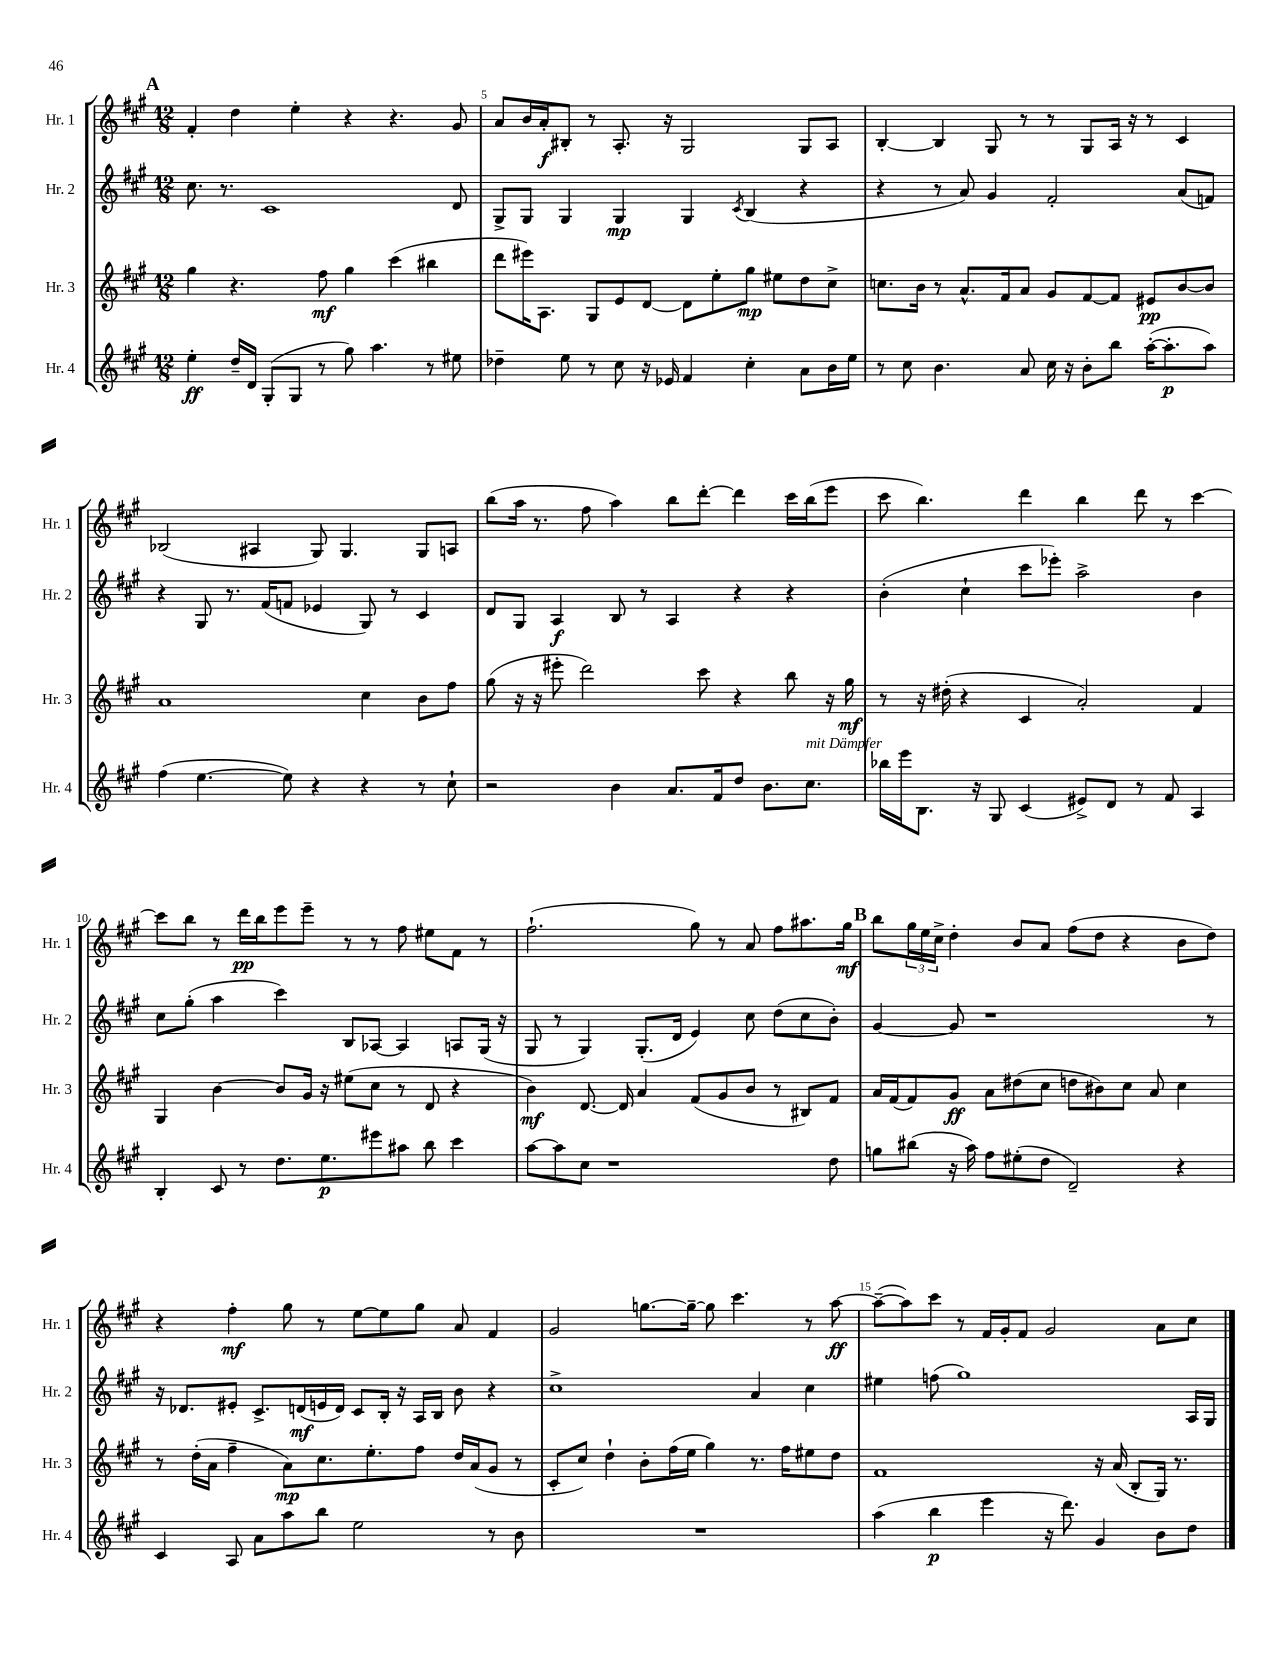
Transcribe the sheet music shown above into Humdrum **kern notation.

**kern	**dynam	**kern	**dynam	**kern	**dynam	**kern	**dynam
*part4	*part4	*part3	*part3	*part2	*part2	*part1	*part1
*staff4	*staff4	*staff3	*staff3	*staff2	*staff2	*staff1	*staff1
*I"Hr. 4	*	*I"Hr. 3	*	*I"Hr. 2	*	*I"Hr. 1	*
*I'Hr. 4	*	*I'Hr. 3	*	*I'Hr. 2	*	*I'Hr. 1	*
*clefG2	*	*clefG2	*	*clefG2	*	*clefG2	*
*k[f#c#g#]	*	*k[f#c#g#]	*	*k[f#c#g#]	*	*k[f#c#g#]	*
*M12/8	*	*M12/8	*	*M12/8	*	*M12/8	*
!!LO:REH:place=s1:t=A
=4	=4	=4	=4	=4	=4	=4	=4
4ee'\	ff	4gg#\	.	8.cc#\	.	4f#'/	.
.	.	.	.	8.r	.	.	.
16dd~/LL	.	4.r	.	.	.	4dd\	.
16d/JJ	.	.	.	.	.	.	.
(8G#'/L	.	.	.	1c#	.	.	.
8G#/J	.	.	.	.	.	4ee'\	.
8r	.	8ff#\	mf	.	.	.	.
8gg#\)	.	4gg#\	.	.	.	4r	.
4.aa\	.	.	.	.	.	.	.
.	.	(4ccc#\	.	.	.	4.r	.
8r	.	4bb#X\	.	.	.	.	.
8ee#X\	.	.	.	8d/	.	8g#/	.
=5	=5	=5	=5	=5	=5	=5	=5
4dd-X~\	.	8ddd\L	.	8G#^/L	.	8a/L	.
.	.	16eee#X\K)	.	8G#/J	.	16b/L	.
.	.	8.A\J	.	.	.	16a'/J	f
8ee\	.	.	.	4G#/	.	8B#X'/J	.
8r	.	8G#/L	.	.	.	8r	.
8cc#\	.	8e/	.	4G#/	mp	8.A'/	.
16r	.	[8d/J	.	.	.	.	.
16e-X/	.	.	.	.	.	16r	.
4f#/	.	8d\L]	.	4G#/	.	2G#/	.
.	.	8ee'\	.	.	.	.	.
.	.	.	.	8qc#/	.	.	.
4cc#'\	.	8gg#\J	mp	(4B/	.	.	.
.	.	8ee#X\L	.	.	.	.	.
8a\L	.	8dd\	.	4r	.	8G#/L	.
16b\L	.	8cc#^\J	.	.	.	8A/J	.
16ee\JJ	.	.	.	.	.	.	.
=6	=6	=6	=6	=6	=6	=6	=6
8r	.	8.ccn\L	.	4r	.	[4B'/	.
8cc#\	.	.	.	.	.	.	.
.	.	16b\Jk	.	.	.	.	.
4.b\	.	8r	.	8r	.	4B/]	.
.	.	8.a^^/L	.	8a/)	.	.	.
.	.	.	.	4g#/	.	8G#/	.
.	.	16f#/k	.	.	.	.	.
8a/	.	8a/J	.	.	.	8r	.
16cc#\	.	8g#/L	.	2f#'/	.	8r	.
16r	.	.	.	.	.	.	.
8b'\L	.	[8f#/	.	.	.	8G#/L	.
8bb\J	.	8f#/J]	.	.	.	16A/Jk	.
.	.	.	.	.	.	16r	.
([16aa'\KL	.	8e#X/L	pp	.	.	8r	.
8.aa'\]	p	.	.	.	.	.	.
.	.	[8b/	.	(8a/L	.	4c#/	.
8aa\J)	.	8b/J]	.	8fn/J)	.	.	.
!!LO:LB:g=z
=7	=7	=7	=7	=7	=7	=7	=7
(4ff#\	.	1a	.	4r	.	(2B-X/	.
[4.ee\	.	.	.	8G#/	.	.	.
.	.	.	.	8.r	.	.	.
.	.	.	.	.	.	4A#X/	.
.	.	.	.	(16f#/KL	.	.	.
8ee\])	.	.	.	8fn/J	.	.	.
4r	.	.	.	4e-X/	.	8G#/)	.
.	.	.	.	.	.	4.G#/	.
4r	.	4cc#\	.	8G#/)	.	.	.
.	.	.	.	8r	.	.	.
8r	.	8b\L	.	4c#/	.	8G#/L	.
8cc#`\	.	8ff#\J	.	.	.	8An/J	.
=8	=8	=8	=8	=8	=8	=8	=8
2r	.	(8gg#\	.	8d/L	.	(8bb\L	.
.	.	16r	.	8G#/J	.	16aa\Jk	.
.	.	16r	.	.	.	8.r	.
.	.	8eee#X'\	.	4A/	f	.	.
.	.	2ddd\)	.	.	.	8ff#\	.
4b\	.	.	.	8B/	.	4aa\)	.
.	.	.	.	8r	.	.	.
8.a/L	.	.	.	4A/	.	8bb\L	.
.	.	8ccc#\	.	.	.	[8ddd'\J	.
16f#/k	.	.	.	.	.	.	.
8dd/J	.	4r	.	4r	.	4ddd\]	.
8.b\L	.	.	.	.	.	.	.
.	.	8bb\	.	4r	.	16ccc#\LL	.
!LO:TX:a:i:t=mit Dämpfer	!	!	!	!	!	!	!
8.cc#\J	.	.	.	.	.	(16bb\J	.
.	.	16r	.	.	.	8eee\J	.
.	.	16gg#\	mf	.	.	.	.
=9	=9	=9	=9	=9	=9	=9	=9
16bb-X\LL	.	8r	.	(4b'\	.	8ccc#\	.
16eee\J	.	.	.	.	.	.	.
8.B\J	.	16r	.	.	.	4.bb\)	.
.	.	(16dd#X'\	.	.	.	.	.
.	.	4r	.	4cc#`\	.	.	.
16r	.	.	.	.	.	.	.
8G#/	.	.	.	.	.	.	.
(4c#/	.	4c#/	.	8ccc#\L	.	4ddd\	.
.	.	.	.	8eee-X'\J)	.	.	.
8e#X^/L)	.	2a'/)	.	2aa^\	.	4bb\	.
8d/J	.	.	.	.	.	.	.
8r	.	.	.	.	.	8ddd\	.
8f#/	.	.	.	.	.	8r	.
4A/	.	4f#/	.	4b\	.	[4ccc#\	.
!!LO:LB:g=z
=10	=10	=10	=10	=10	=10	=10	=10
4B'/	.	4G#/	.	8cc#\L	.	8ccc#\L]	.
.	.	.	.	(8gg#'\J	.	8bb\J	.
8c#/	.	[4b\	.	4aa\	.	8r	.
8r	.	.	.	.	.	16ddd\LL	pp
.	.	.	.	.	.	16bb\J	.
8.dd\L	.	8b/L]	.	4ccc#\)	.	8eee\	.
.	.	16g#/Jk	.	.	.	8eee~\J	.
8.ee\	p	16r	.	.	.	.	.
.	.	(8ee#X\L	.	8B/L	.	8r	.
8eee#X\	.	8cc#\J	.	[8A-X/J	.	8r	.
8aa#X\J	.	8r	.	4A-/]	.	8ff#\	.
8bb\	.	8d/	.	.	.	8ee#X\L	.
4ccc#\	.	4r	.	8An/L	.	8f#\J	.
.	.	.	.	(16G#/Jk	.	8r	.
.	.	.	.	16r	.	.	.
=11	=11	=11	=11	=11	=11	=11	=11
[8aa\L	.	4b\)	mf	8G#/	.	(2.ff#`\	.
8aa\]	.	.	.	8r	.	.	.
8cc#\J	.	[8.d/	.	4G#/)	.	.	.
1r	.	.	.	.	.	.	.
.	.	16d/]	.	.	.	.	.
.	.	4a/	.	(8.G#'/L	.	.	.
.	.	.	.	16d/Jk	.	.	.
.	.	(8f#/L	.	4e/)	.	8gg#\)	.
.	.	8g#/	.	.	.	8r	.
.	.	8b/J	.	8cc#\	.	8a/	.
.	.	8r	.	(8dd\L	.	8ff#\L	.
.	.	8B#X/L)	.	8cc#\	.	8.aa#X\	.
8dd\	.	8f#/J	.	8b'\J)	.	.	.
.	.	.	.	.	.	16gg#\Jk	mf
!!LO:REH:place=s1:t=B
=12	=12	=12	=12	=12	=12	=12	=12
8ggn\L	.	16a/LL	.	[4g#/	.	8bb\L	.
.	.	(16f#/J	.	.	.	.	.
(8bb#X\J	.	8f#/)	.	.	.	24gg#\L	.
.	.	.	.	.	.	24ee\	.
.	.	.	.	.	.	24cc#^\JJ	.
16r	.	8g#/J	ff	8g#/]	.	4dd'\	.
16aa\)	.	.	.	.	.	.	.
8ff#\L	.	8a\L	.	1r	.	.	.
(8ee#X'\	.	(8dd#X\	.	.	.	8b/L	.
8dd\J	.	8cc#\J	.	.	.	8a/J	.
2d~/)	.	8ddn\L	.	.	.	(8ff#\L	.
.	.	8b#X\)	.	.	.	8dd\J	.
.	.	8cc#\J	.	.	.	4r	.
.	.	8a/	.	.	.	.	.
4r	.	4cc#\	.	.	.	8b\L	.
.	.	.	.	8r	.	8dd\J)	.
!!LO:LB:g=z
=13	=13	=13	=13	=13	=13	=13	=13
4c#/	.	8r	.	16r	.	4r	.
.	.	.	.	8.d-X/L	.	.	.
.	.	(16dd'\LL	.	.	.	.	.
.	.	16a\JJ	.	.	.	.	.
8A/	.	4ff#~\	.	8e#X'/J	.	4ff#'\	mf
8a\L	.	.	.	8.c#^/L	.	.	.
8aa\	.	8a\L)	mp	.	.	8gg#\	.
.	.	.	.	(16dn/L	mf	.	.
8bb\J	.	8.cc#\	.	16en/	.	8r	.
.	.	.	.	16d/JJ)	.	.	.
2ee\	.	.	.	8c#/L	.	[8ee\L	.
.	.	8.ee'\	.	.	.	.	.
.	.	.	.	16B'/Jk	.	8ee\]	.
.	.	.	.	16r	.	.	.
.	.	8ff#\J	.	16A/LL	.	8gg#\J	.
.	.	.	.	16B/JJ	.	.	.
.	.	16dd/LL	.	8b\	.	8a/	.
.	.	(16a/J	.	.	.	.	.
8r	.	8g#/J	.	4r	.	4f#/	.
8b\	.	8r	.	.	.	.	.
=14	=14	=14	=14	=14	=14	=14	=14
1.r	.	8c#'/L	.	1cc#^	.	2g#/	.
.	.	8cc#/J)	.	.	.	.	.
.	.	4dd`\	.	.	.	.	.
.	.	8b'\L	.	.	.	[8.ggn\L	.
.	.	(16ff#\L	.	.	.	.	.
.	.	16ee\JJ	.	.	.	16gg~\Jk_	.
.	.	4gg#\)	.	.	.	8gg\]	.
.	.	.	.	.	.	4.ccc#\	.
.	.	8.r	.	4a/	.	.	.
.	.	16ff#\KL	.	.	.	.	.
.	.	8ee#X\	.	4cc#\	.	8r	.
.	.	8dd\J	.	.	.	[8aa\	ff
=15	=15	=15	=15	=15	=15	=15	=15
(4aa\	.	1f#	.	4ee#X\	.	(8aa~\L_	.
.	.	.	.	.	.	8aa\])	.
4bb\	p	.	.	(8ffn\	.	8ccc#\J	.
.	.	.	.	1gg#)	.	8r	.
4eee\	.	.	.	.	.	16f#/LL	.
.	.	.	.	.	.	16g#'/J	.
.	.	.	.	.	.	8f#/J	.
16r	.	.	.	.	.	2g#/	.
8.ddd\)	.	.	.	.	.	.	.
4g#/	.	16r	.	.	.	.	.
.	.	(16a/	.	.	.	.	.
.	.	8B'/L	.	.	.	.	.
8b\L	.	16G#/Jk)	.	.	.	8a\L	.
.	.	8.r	.	.	.	.	.
8dd\J	.	.	.	16A/LL	.	8cc#\J	.
.	.	.	.	16G#/JJ	.	.	.
==	==	==	==	==	==	==	==
*-	*-	*-	*-	*-	*-	*-	*-
